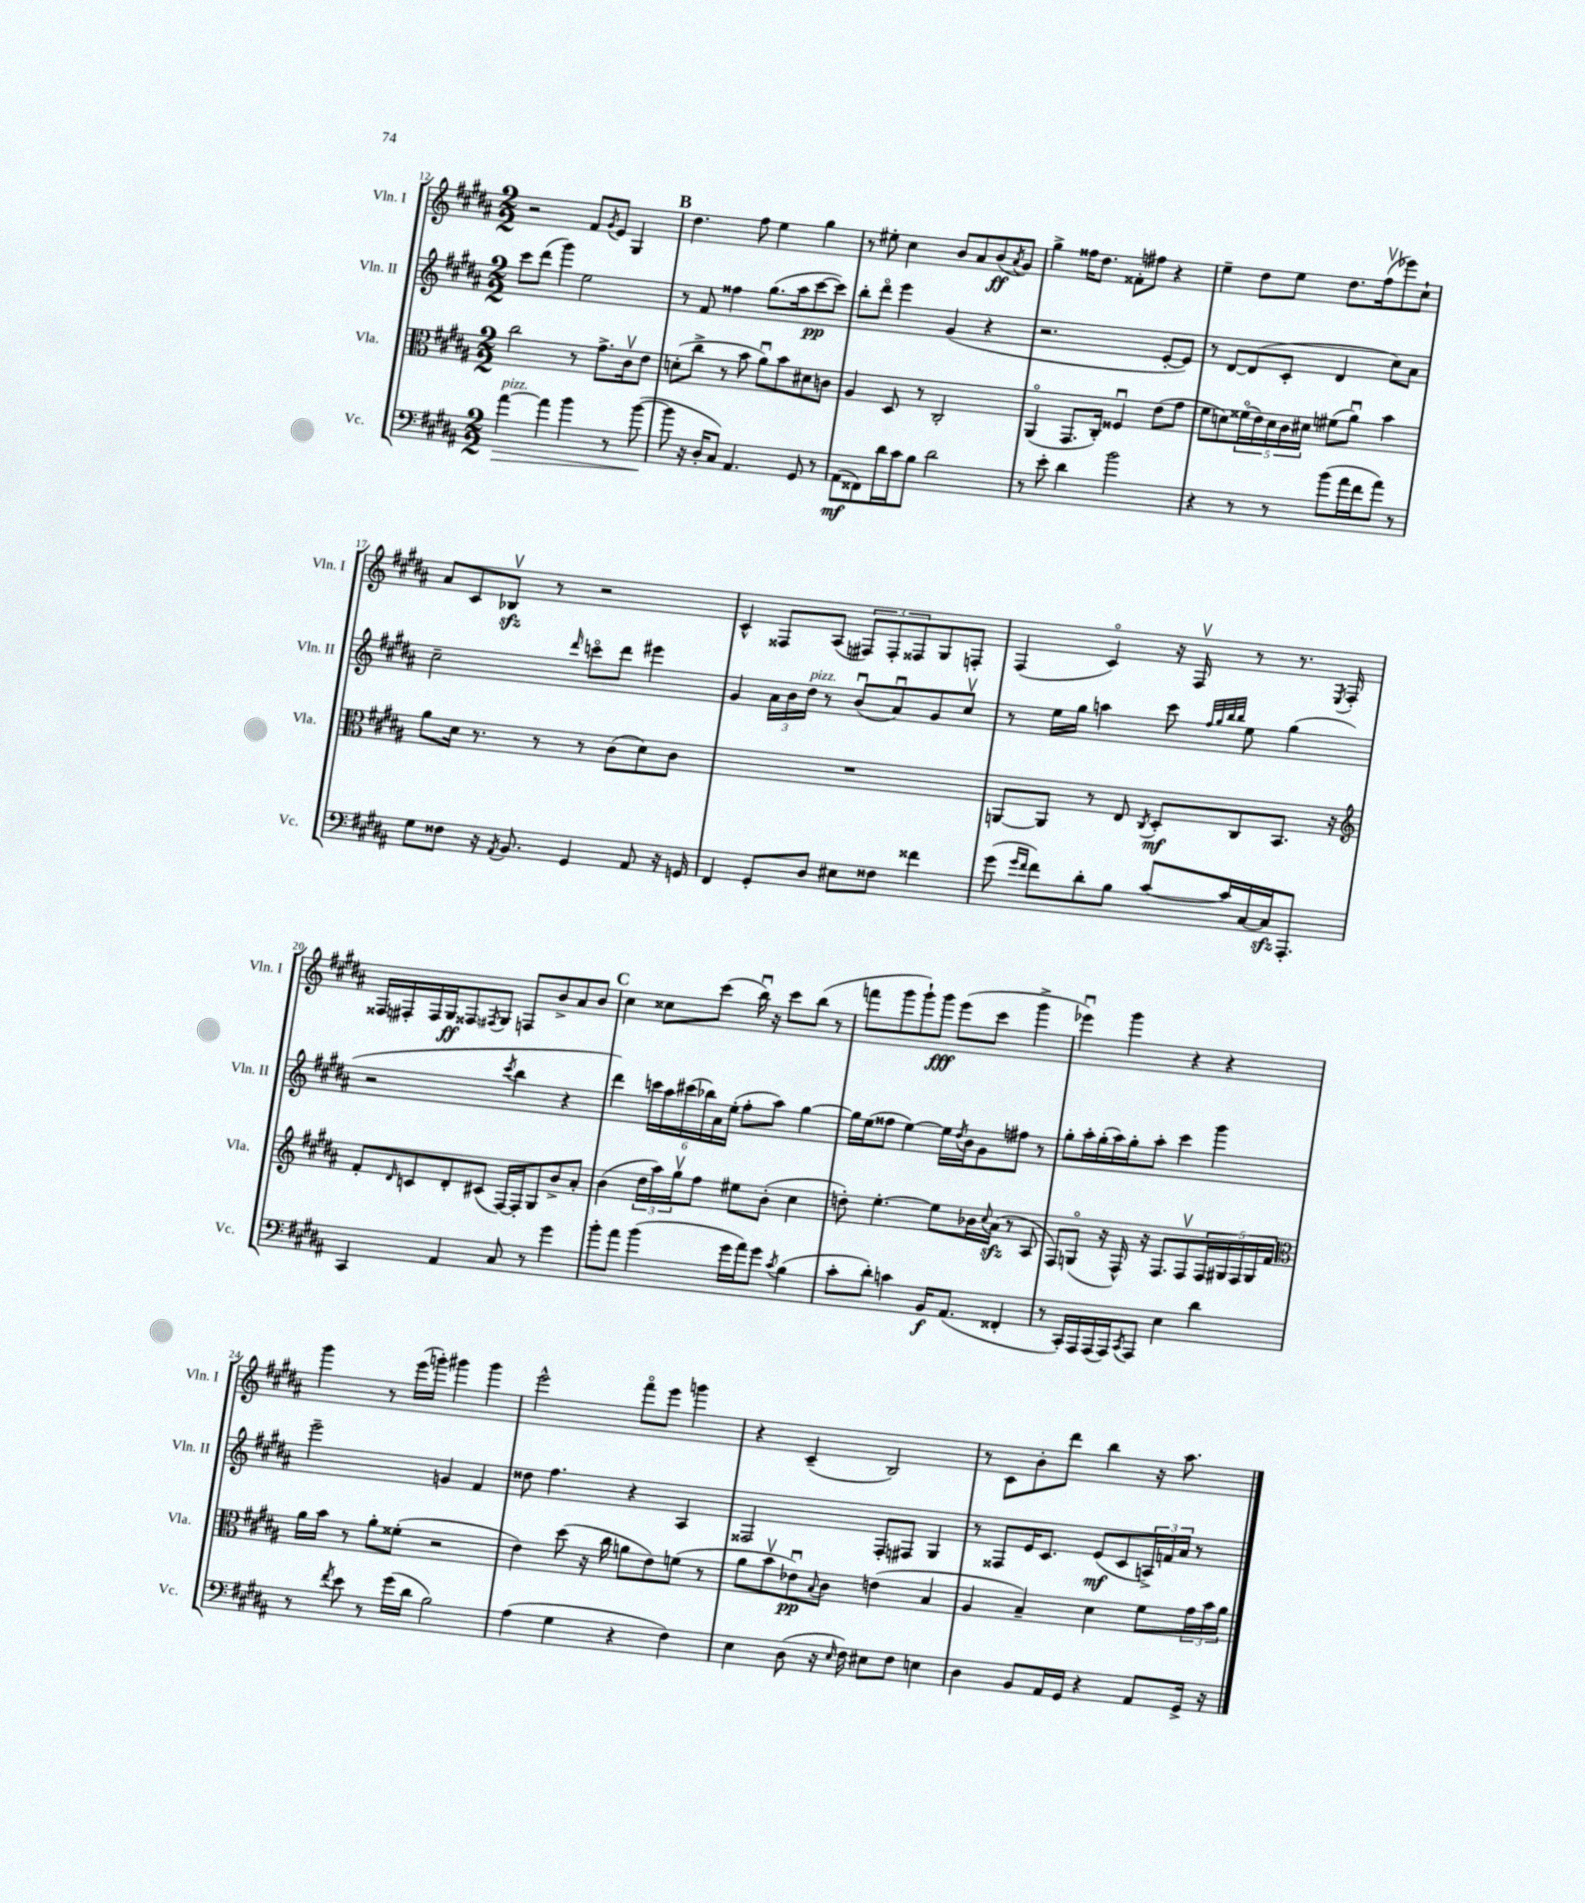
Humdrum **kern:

**kern	**kern	**kern	**kern
*staff4	*staff3	*staff2	*staff1
*clefF4	*clefC3	*clefG2	*clefG2
*k[f#c#g#d#a#]	*k[f#c#g#d#a#]	*k[f#c#g#d#a#]	*k[f#c#g#d#a#]
*M2/2	*M2/2	*M2/2	*M2/2
[4a#	2cc#	8ccc#	2r
.	.	(8ddd#	.
4a#]	.	4ggg#)	.
4b	8r	2ee	8f#
.	.	.	8qg#
.	8.g#^	.	8e
8r	.	.	4G#
.	16c#v	.	.
([8b	8e	.	.
=	=	=	=
8b]	(8d'	8r	4.dd#
16r	8cc#^	8f#	.
16D#'	.	.	.
8C#)	8r	4ff##	.
4.AA#	8b	.	8ff#
.	8a#u)	(8.gg#	4ee
.	8b	.	.
.	.	16aa#	.
8GG#	8d#	[8ccc#	4gg#
8r	8c	8ccc#])	.
=	=	=	=
(8AA#	4A#	8bb'	8r
8FF##)	.	8ddd#o	8ee#'
16d#	8D#	4eee	4cc#
16c#	.	.	.
8B	8r	.	.
2d#	2C#'	(4g#	8b
.	.	.	8a#
.	.	4r	(8b
.	.	.	8qa#
.	.	.	8g#)
=	=	=	=
8r	(4AA#o	2.r	4gg#^
8e'	.	.	.
4d#	8.GG#	.	16ff##
.	.	.	8.dd#
.	16C#')	.	.
2b	4F##u	.	8f##'
.	.	.	8ff#
.	(8e	[8e'	4r
.	8g#	8e])	.
=	=	=	=
4r	8f#	8r	4ee~
.	8d)	[8d#	.
8r	(20f##o	(8d#]	8dd#
.	20e)	.	.
.	20d	.	.
8r	.	8c#'	8ee
.	20c#	.	.
.	20d#	.	.
(8b	(8f#	4d#	8.dd#
16a#	8a#u)	.	.
16f#	.	.	(16ff#v
8a#)	4b	8cc#)	8eee-)
8r	.	8a#	8cc#`
=	=	=	=
8G#	8a#	2cc#~	8a#
8F##	16d#	.	8c#
.	8.r	.	.
16r	.	.	8B-v
8qAA#	.	.	.
8.BB	.	.	.
.	8r	.	8r
.	.	16qqddd#	.
4GG#	8r	8ccco	2r
.	(8c#	8ddd#	.
8AA#	8d#)	4eee#	.
16r	8c#	.	.
16GG	.	.	.
=	=	=	=
4FF#	1r	4g#	4c#^^
8GG#'	.	24a#	8F##
.	.	24b	.
.	.	24dd#	.
8D#	.	8r	(8A#
8E#	.	(8bu	12F#)
.	.	.	12F#'
8F##	.	8a#u)	.
.	.	.	12F##
4f##	.	8g#	8G#
.	.	8cc#v	8F'
=	=	=	=
(8g#	[8AA	8r	(4F#
16qqg#	.	.	.
16qqf#	.	.	.
8f#)	8AA]	16ee	.
.	.	16gg#	.
8d#'	8r	4aa	4c#o)
8B	8E	.	.
.	8qC#	.	.
[8c#	8D#'	8ccc#	16r
.	.	.	16F#v
.	.	32qqff#	.
.	.	32qqgg#	.
.	.	32qqbb	.
.	.	32qqbb	.
16c#]	8C#	8ee	8r
[16C#	.	.	.
16C#]	8.BB	(4gg#	8.r
8.AAA#'	.	.	.
.	.	.	8qE
.	16r	.	16F#'
=	=	=	=
*	*clefG2	*	*
4CC#	8f#'	2r	16F##
.	.	.	16F#'
.	16qqd#	.	.
.	8c	.	16F#
.	.	.	16G#
4AA#	8d#'	.	8F##
.	.	.	8qF#
.	(8c#	.	8G#
.	.	8qccc#	.
8C#	[16F#)	4bb	8F
.	16F#']	.	.
8r	8G#	.	8b^
4g#	8b^	4r	8a#
.	8a#'	.	8b
=	=	=	=
8b'	(4b	4ddd#)	4cc#
8a#	.	.	.
(4b	24dd#	24ccc	8cc##
.	24aa#)	24aa#	.
.	24gg#v	(24ccc#	.
.	8ff#	24bb-)	(8ccc#
.	.	24a#	.
.	.	(24ee'	.
16g#	8ee#	8ff#'	16bbu)
16a#)	.	.	16r
8g#	(8b'	8aa#)	8ccc#
8qc#	.	.	.
(4B	4cc#	[4gg#	(8bb
.	.	.	8r
=	=	=	=
8c#'	8dd')	16gg#]	8fff
.	.	(16ee	.
8d#')	[4.ee'	8ff##	8ggg#
4c	.	[4ee)	8ggg#`)
.	.	.	8ggg#
16BB	8ee]	16ee]	(8eee
.	.	8qdd#	.
(8.AA#	.	16b	.
.	16b-	8g#	8ccc#
.	8qqcc#	.	.
.	(16a#	.	.
4FF##'	8r	8ff#	4ggg#^
.	8A#	8r	.
=	=	=	=
8r	8F#)	8gg#'	4eee-u)
16CC#')	(8Go	16aa#'	.
16AAA#	.	(16gg#'	.
(16AAA#	16r	16aa#)	4ggg#
16AAA#)	16F#^^)	16gg#'	.
8qCC#	.	.	.
8AAA#	16r	8aa#'	.
.	8.F#	.	.
4E	.	4ccc#	4r
.	8F#v	.	.
4d#	20F#	4ggg#	4r
.	20G#	.	.
.	20F#	.	.
.	20G#	.	.
.	20f#	.	.
=	=	=	=
*	*clefC3	*	*
8r	16a#	2eee~	4ggg#
.	16b	.	.
8qf#	.	.	.
8e	8r	.	.
8r	8a#'	.	8r
(16g#	(8f##'	.	(16eee
16d#	.	.	16ggg')
2B)	2r	4g	4ggg#
.	.	4f#	4ggg#
=	=	=	=
(4A#	4e)	8dd##	2eee^^
.	.	4.ff#	.
4G#	(8dd#	.	.
.	16r	.	.
.	16cc#	.	.
4r	8a	4r	8fff#o
.	8e)	.	8eee
4F#)	(8f	4A#	4ggg
.	8r	.	.
=	=	=	=
4E	8a#	2F##	4r
.	8bv	.	.
(8D#	8e-u)	.	(4c#~
.	8qqB	.	.
16r	8c#	.	.
16qqE	.	.	.
16F#)	.	.	.
8E#	(4e	8F##'	2B)
8F#	.	8F#	.
4E	4B	4G#	.
=	=	=	=
4D#	4A#	8r	8r
.	.	8F##	8c#
8BB	4B~)	16e	8b'
.	.	8.c#	.
16AA#	.	.	8ddd#
16GG#	.	.	.
4r	4d#	(8e	4bb
.	.	8c#	.
8AA#	8f#	24A^)	16r
.	.	24f	.
.	.	.	8.aa#
.	.	24a#	.
16GG#^	24g#	8r	.
.	24b	.	.
16r	.	.	.
.	24a#	.	.
==	==	==	==
*-	*-	*-	*-
